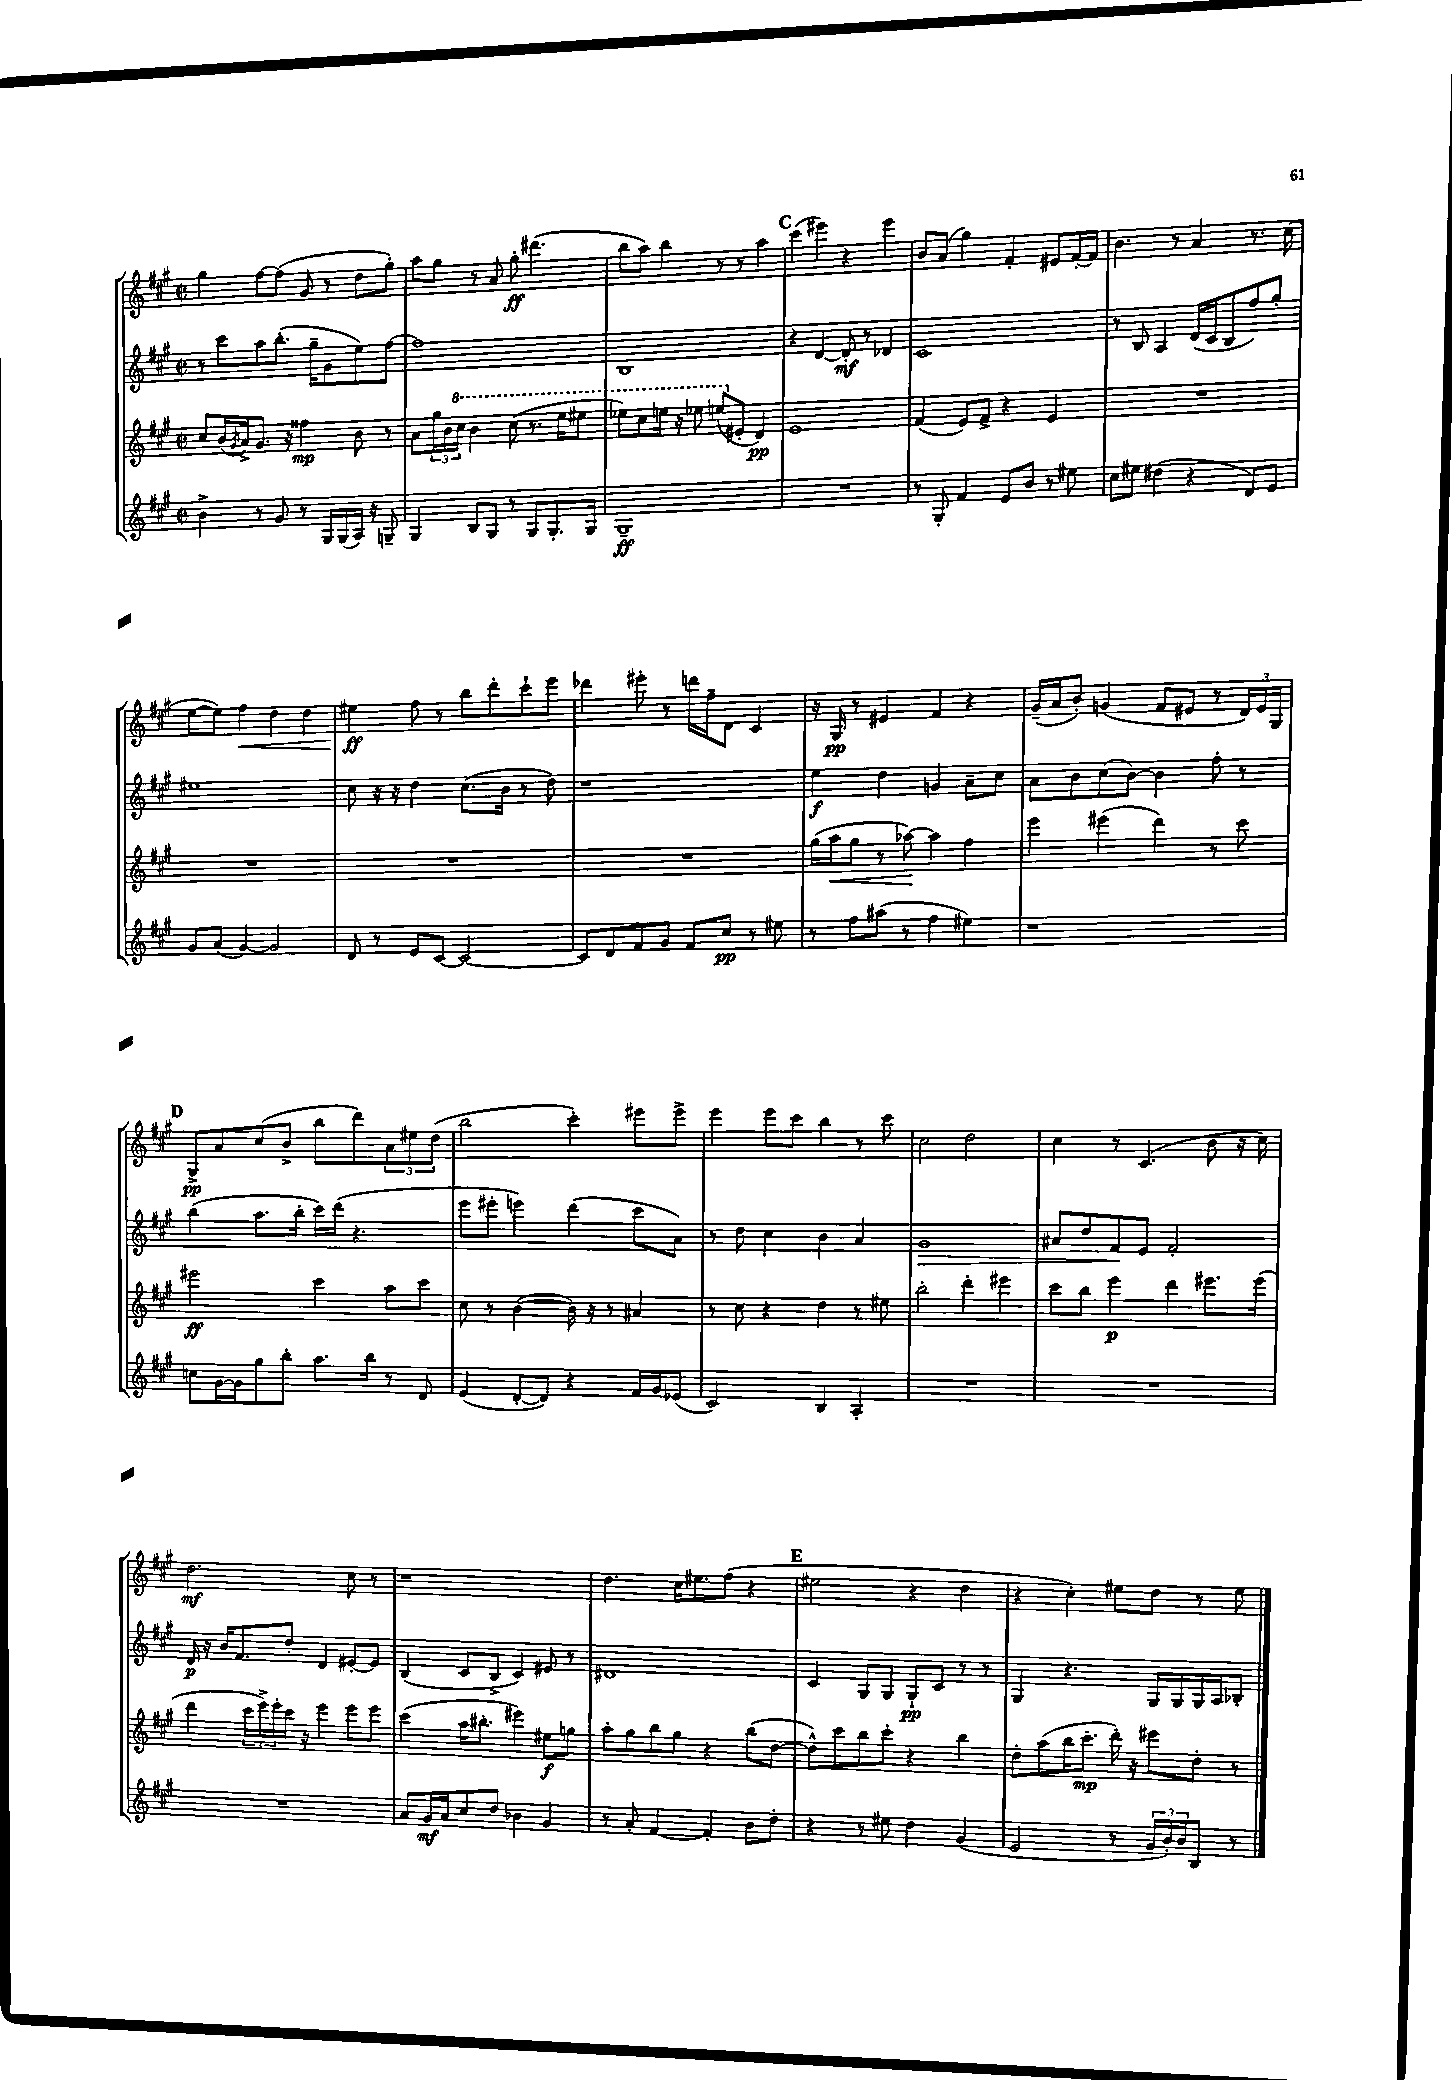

**kern	**dynam	**kern	**dynam	**kern	**dynam	**kern	**dynam
*part4	*part4	*part3	*part3	*part2	*part2	*part1	*part1
*staff4	*staff4	*staff3	*staff3	*staff2	*staff2	*staff1	*staff1
*clefG2	*	*clefG2	*	*clefG2	*	*clefG2	*
*k[f#c#g#]	*	*k[f#c#g#]	*	*k[f#c#g#]	*	*k[f#c#g#]	*
*M2/2	*	*M2/2	*	*M2/2	*	*M2/2	*
*met(c|)	*	*met(c|)	*	*met(c|)	*	*met(c|)	*
=85	=85	=85	=85	=85	=85	=85	=85
4b^\	.	8cc#/L	.	8r	.	4gg#\	.
.	.	(16b/L	.	8ccc#\L	.	.	.
.	.	8qg#/	.	.	.	.	.
.	.	16a^/J)	.	.	.	.	.
8r	.	8.g#/J	.	8aa\	.	[8ff#\L	.
8g#/	.	.	.	(8.bb'\J	.	(8ff#\J]	.
.	.	16r	.	.	.	.	.
8r	.	4ff##X\	mp	.	.	8g#/	.
.	.	.	.	16gg#~\KL	.	.	.
16G#/LL	.	.	.	8g#\	.	8r	.
(16G#/	.	.	.	.	.	.	.
16A/JJ)	.	8b\	.	8ee\)	.	8dd\L	.
16r	.	.	.	.	.	.	.
8Gn~/	.	8r	.	[8ff#\J	.	8gg#'\J)	.
=86	=86	=86	=86	=86	=86	=86	=86
4G#/	.	8a\L	.	1ff#]	.	8aa\L	.
.	.	24gg#\L	.	.	.	8gg#\J	.
.	.	24b\	.	.	.	.	.
*	*	*8va	*	*	*	*	*
.	.	24ccc#\JJ	.	.	.	.	.
8B/L	.	4bb\	.	.	.	8r	.
8G#/J	.	.	.	.	.	8a/	.
8r	.	(8ccc#\	.	.	.	8gg#'\	ff
8G#/L	.	8.r	.	.	.	(4.ddd#X\	.
8.G#'/	.	.	.	.	.	.	.
.	.	16eee\KL	.	.	.	.	.
.	.	8eee#X\J	.	.	.	.	.
16G#/Jk	.	.	.	.	.	.	.
=87	=87	=87	=87	=87	=87	=87	=87
1G#~	ff	8eee-X\L)	.	1B	.	8bb\L	.
.	.	8ccc#\	.	.	.	8aa\J)	.
.	.	16eeen\Jk	.	.	.	4bb\	.
.	.	16r	.	.	.	.	.
.	.	8eee-X\	.	.	.	.	.
.	.	(8eeen/L	.	.	.	8r	.
*	*	*X8va	*	*	*	*	*
.	.	8e#X'/J	.	.	.	8r	.
.	.	4d/)	pp	.	.	4aa\	.
!!LO:REH:place=s1:t=C
=88	=88	=88	=88	=88	=88	=88	=88
1r	.	1e	.	4r	.	(4ccc#\	.
.	.	.	.	[4d/	.	4eee#X\)	.
.	.	.	.	8d'/]	mf	4r	.
.	.	.	.	8r	.	.	.
.	.	.	.	4d-X/	.	4eee#\	.
=89	=89	=89	=89	=89	=89	=89	=89
8r	.	(4f#/	.	1c#	.	8b/L	.
8G#'/	.	.	.	.	.	(8a/J	.
4f#/	.	8e/L)	.	.	.	4gg#\)	.
.	.	8f#^/J	.	.	.	.	.
8e/L	.	4r	.	.	.	4f#'/	.
8b/J	.	.	.	.	.	.	.
8r	.	4e/	.	.	.	8e#X/L	.
8ee#X\	.	.	.	.	.	[16f#'/L	.
.	.	.	.	.	.	16f#/JJ]	.
=90	=90	=90	=90	=90	=90	=90	=90
8cc#\L	.	1r	.	8r	.	4.b\	.
8ee#X\J	.	.	.	8B/	.	.	.
(4dd#X\	.	.	.	4A/	.	.	.
.	.	.	.	.	.	8r	.
4r	.	.	.	(16d/LL	.	4a/	.
.	.	.	.	16c#/J	.	.	.
.	.	.	.	8B/	.	.	.
8d/L)	.	.	.	8ff#/)	.	8.r	.
8e/J	.	.	.	8gg#'/J	.	.	.
.	.	.	.	.	.	(16cc#\	.
!!LO:LB:g=z
=91	=91	=91	=91	=91	=91	=91	=91
8g#/L	.	1r	.	1ee#X	.	[8ee\L	.
(8a/J	.	.	.	.	.	8ee\J])	.
!	!	!	!	!	!	!	!LO:HP:b
[4g#/)	.	.	.	.	.	4ff#\	<
2g#/]	.	.	.	.	.	4dd\	.
.	.	.	.	.	.	4dd\	.
=92	=92	=92	=92	=92	=92	=92	=92
8d/	.	1r	.	8cc#\	.	4ee#X\	ff
8r	.	.	.	16r	.	.	.
.	.	.	.	16r	.	.	.
8e/L	.	.	.	4dd\	.	8ff#\	[
[8c#/J	.	.	.	.	.	8r	.
2c#/_	.	.	.	(8.cc#\L	.	8bb\L	.
.	.	.	.	.	.	8ddd'\	.
.	.	.	.	16b\Jk	.	.	.
.	.	.	.	8r	.	8ccc#`\	.
.	.	.	.	8dd\)	.	8eee\J	.
=93	=93	=93	=93	=93	=93	=93	=93
8c#/L]	.	1r	.	1r	.	4ddd-X\	.
8d/	.	.	.	.	.	.	.
8f#/	.	.	.	.	.	8eee#X'\	.
8g#/J	.	.	.	.	.	8r	.
8f#/L	.	.	.	.	.	16dddn\LL	.
.	.	.	.	.	.	16ff#~\J	.
8cc#/J	pp	.	.	.	.	8d\J	.
8r	.	.	.	.	.	4c#/	.
8ee#X\	.	.	.	.	.	.	.
=94	=94	=94	=94	=94	=94	=94	=94
8r	.	(16gg#\LL	.	4ee\	f	16r	.
!	!	!	!LO:HP:b	!	!	!	!
.	.	16aa\J	<	.	.	16G#/	pp
8ff#\L	.	8gg#\J	.	.	.	8r	.
(8aa#X\J	.	8r	.	4dd\	.	4e#X/	.
8r	.	[8aa-X\)	.	.	.	.	.
4ff#\	.	4aa-\]	[	4gn/	.	4f#/	.
4ee#X\)	.	4ff#\	.	8a~\L	.	4r	.
.	.	.	.	8cc#\J	.	.	.
=95	=95	=95	=95	=95	=95	=95	=95
1r	.	4eee\	.	8a\L	.	(16g#~/LL	.
.	.	.	.	.	.	16a/J	.
.	.	.	.	8b\	.	8b'/J)	.
.	.	(4eee#X\	.	(8cc#\	.	(4gn/	.
.	.	.	.	[8b\J)	.	.	.
.	.	4ddd\)	.	4b\]	.	8f#/L	.
.	.	.	.	.	.	8e#X/J	.
.	.	8r	.	8ff#'\	.	8r	.
.	.	8ccc#\	.	8r	.	24d/LL)	.
.	.	.	.	.	.	24e#/	.
.	.	.	.	.	.	24G#/JJ	.
!!LO:LB:g=z
!!LO:REH:place=s1:t=D
=96	=96	=96	=96	=96	=96	=96	=96
8ccn\L	.	2eee#X\	ff	(4bb\	.	8G#^/L	pp
[16g#\L	.	.	.	.	.	8a/	.
16g#\J]	.	.	.	.	.	.	.
8gg#\	.	.	.	8.aa\L	.	(8cc#/	.
8bb'\J	.	.	.	.	.	8b^/J	.
.	.	.	.	16bb'\Jk	.	.	.
8.aa\L	.	4ccc#\	.	16ccc#\LL)	.	8bb\L	.
.	.	.	.	(16ddd\JJ	.	.	.
.	.	.	.	4.r	.	8ddd\)	.
16bb\Jk	.	.	.	.	.	.	.
8r	.	8aa\L	.	.	.	12a\	.
.	.	.	.	.	.	12ee#X\	.
8d/	.	8ccc#\J	.	.	.	.	.
.	.	.	.	.	.	(12dd\J	.
=97	=97	=97	=97	=97	=97	=97	=97
(4e/	.	8cc#\	.	8eee\L	.	2bb\	.
.	.	8r	.	8eee#X'\J	.	.	.
[8d'/L	.	([4b\	.	4eeen\)	.	.	.
8d/J])	.	.	.	.	.	.	.
4r	.	16b\])	.	(4ddd\	.	4ccc#'\)	.
.	.	16r	.	.	.	.	.
.	.	8r	.	.	.	.	.
16f#/LL	.	4a#X/	.	8ccc#\L	.	8eee#X\L	.
16g#/J	.	.	.	.	.	.	.
(8e-X/J	.	.	.	8a\J)	.	8eee#^\J	.
=98	=98	=98	=98	=98	=98	=98	=98
2c#/)	.	8r	.	8r	.	4eee\	.
.	.	8cc#\	.	8dd\	.	.	.
.	.	4r	.	4cc#\	.	8eee\L	.
.	.	.	.	.	.	8ccc#\J	.
4B/	.	4dd\	.	4b\	.	4bb\	.
4A'/	.	8r	.	4a/	.	8r	.
.	.	8ee#X\	.	.	.	8ccc#\	.
=99	=99	=99	=99	=99	=99	=99	=99
!	!	!	!	!	!LO:HP:b	!	!
1r	.	2bb'\	.	1g#	>	2cc#\	.
.	.	4ddd'\	.	.	.	2dd\	.
.	.	4eee#X\	.	.	.	.	.
=100	=100	=100	=100	=100	=100	=100	=100
1r	.	8ccc#\L	.	8a#X/L	.	4cc#\	.
.	.	8bb\J	.	8dd/	.	.	.
.	.	4eee\	p	8f#/	.	8r	.
.	.	.	.	8e/J	]	(4.c#/	.
.	.	4ddd\	.	2f#'/	.	.	.
.	.	8.eee#X\L	.	.	.	8b\	.
.	.	.	.	.	.	16r	.
.	.	(16eee#\Jk	.	.	.	16cc#\)	.
!!LO:LB:g=z
=101	=101	=101	=101	=101	=101	=101	=101
1r	.	4ddd\	.	16d/	p	2.dd\	mf
.	.	.	.	16r	.	.	.
.	.	.	.	16b/KL	.	.	.
.	.	.	.	8.f#/	.	.	.
.	.	24ccc#\LL	.	.	.	.	.
.	.	24eee^\)	.	.	.	.	.
.	.	24eee'\	.	.	.	.	.
.	.	16ccc#\JJ	.	8dd'/J	.	.	.
.	.	16r	.	.	.	.	.
.	.	4eee\	.	4d/	.	.	.
.	.	8eee\L	.	[8e#X'/L	.	8cc#\	.
.	.	8eee\J	.	8e#/J]	.	8r	.
=102	=102	=102	=102	=102	=102	=102	=102
8a/L	.	(4ccc#\	.	(4B/	.	1r	.
16g#/L	mf	.	.	.	.	.	.
16a/J	.	.	.	.	.	.	.
8cc#/	.	16aa\KL	.	8c#/L	.	.	.
.	.	8.bb#X'\J	.	.	.	.	.
8dd/J	.	.	.	8B^/J	.	.	.
4b-X\	.	4eee#X\)	.	4c#/)	.	.	.
4g#/	.	8ee#X\L	f	8e#X/	.	.	.
.	.	8ggn\J	.	8r	.	.	.
=103	=103	=103	=103	=103	=103	=103	=103
8r	.	8aa'\L	.	1d#X	.	4.dd\	.
8a'/	.	8gg#\	.	.	.	.	.
[4f#/	.	8bb\	.	.	.	.	.
.	.	8gg#\J	.	.	.	16cc#\KL	.
.	.	.	.	.	.	8.ee#X\	.
4f#'/]	.	4r	.	.	.	.	.
.	.	.	.	.	.	(8ff#\J	.
8b\L	.	(8bb\L	.	.	.	4r	.
8dd'\J	.	[8dd\J	.	.	.	.	.
!!LO:REH:place=s1:t=E
=104	=104	=104	=104	=104	=104	=104	=104
4r	.	8dd^^\L])	.	4c#/	.	2ee#X\	.
.	.	8ccc#\	.	.	.	.	.
8r	.	8bb\	.	8G#/L	.	.	.
8ee#X\	.	8ccc#'\J	.	8G#/J	.	.	.
4dd\	.	4r	.	8G#`/L	pp	4r	.
.	.	.	.	8c#/J	.	.	.
(4g#/	.	4bb\	.	8r	.	4dd\	.
.	.	.	.	8r	.	.	.
=105	=105	=105	=105	=105	=105	=105	=105
2e/	.	8dd'\L	.	4G#/	.	4r	.
.	.	(8aa\	.	.	.	.	.
.	.	16bb\K	.	4.r	.	4cc#'\)	.
.	.	8.ccc#'\J	mp	.	.	.	.
8r	.	16ddd'\)	.	.	.	8ee#X\L	.
.	.	16r	.	.	.	.	.
24g#/LL	.	8eee#X\L	.	16G#/LL	.	8dd\J	.
24b'/)	.	.	.	.	.	.	.
.	.	.	.	16G#/	.	.	.
24b/J	.	.	.	.	.	.	.
8B/J	.	8dd'\J	.	16G#/	.	8r	.
.	.	.	.	16A/J	.	.	.
8r	.	8r	.	8B-X'/J	.	8ee#\	.
==	==	==	==	==	==	==	==
*-	*-	*-	*-	*-	*-	*-	*-
